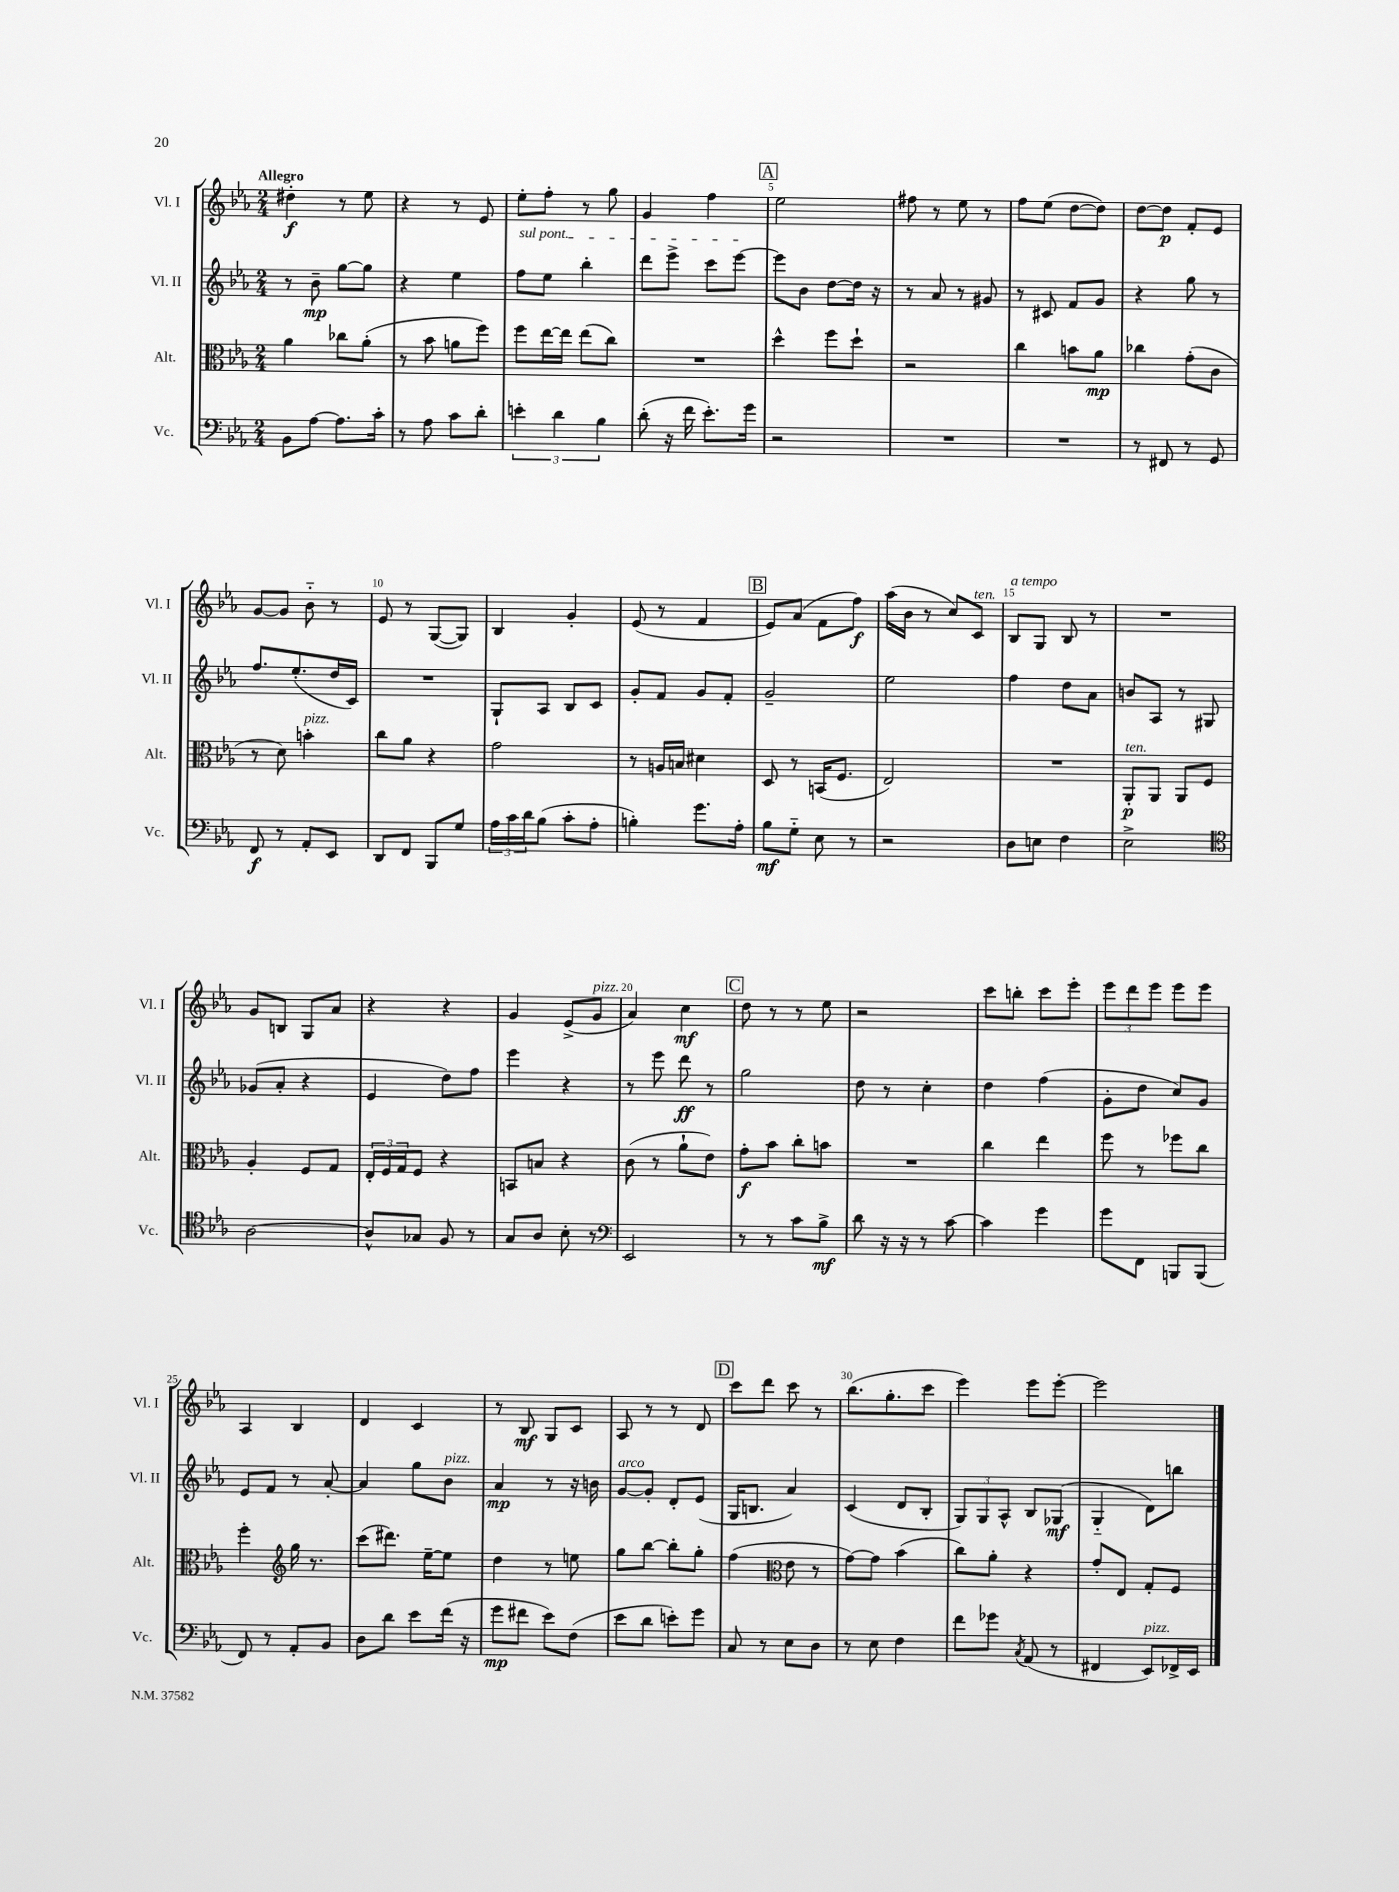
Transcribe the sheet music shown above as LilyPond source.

<<
\new StaffGroup <<
\new Staff = "s0" \with { instrumentName = "Vl. I" shortInstrumentName = "Vl. I" } {
    \clef treble \key ees \major \numericTimeSignature \time 2/4 \tempo "Allegro"
    dis''4-.\f r8 ees''8 |
    r4 r8 ees'8 |
    ees''8-. f''8-. r8 g''8 |
    g'4 f''4 |
    \mark \markup { \box "A" } ees''2 |
    fis''8 r8 ees''8 r8 |
    f''8 ees''8( d''8~ d''8) |
    d''8~ d''8\p f'8-. ees'8 |
    g'8~ g'8 bes'8-_ r8 |
    ees'8 r8 g8~( g8) |
    bes4 g'4-. |
    ees'8( r8 f'4 |
    \mark \markup { \box "B" } ees'8) aes'8( f'8 f''8\f) |
    aes''16( bes'16 r8 c''8) c'8^\markup { \italic "ten." } |
    bes8^\markup { \italic "a tempo" } g8 bes8 r8 |
    R2 |
    g'8 b8 g8 aes'8 |
    r4 r4 |
    g'4 ees'8->( g'8^\markup { \italic "pizz." } |
    aes'4) c''4\mf |
    \mark \markup { \box "C" } d''8 r8 r8 ees''8 |
    r2 |
    c'''8 b''8-. c'''8 ees'''8-. |
    \tuplet 3/2 { ees'''8 d'''8 ees'''8 } ees'''8 ees'''8 |
    aes4 bes4 |
    d'4 c'4 |
    r8 bes8\mf g8 c'8 |
    aes8 r8 r8 d'8 |
    \mark \markup { \box "D" } c'''8 d'''8 c'''8 r8 |
    bes''8.( g''8.-. c'''8 |
    ees'''4) ees'''8 ees'''8~-. |
    ees'''2 \bar "|." |
}
\new Staff = "s1" \with { instrumentName = "Vl. II" shortInstrumentName = "Vl. II" } {
    \clef treble \key ees \major \numericTimeSignature \time 2/4
    r8 bes'8--\mp g''8~ g''8 |
    r4 ees''4 |
    \once \override TextSpanner.bound-details.left.text = \markup { \italic "sul pont." } f''8\startTextSpan ees''8 bes''4-. |
    d'''8 ees'''8-> c'''8 ees'''8~\stopTextSpan |
    \mark \markup { \box "A" } ees'''8 bes'8 d''8~ d''16 r16 |
    r8 aes'8 r8 gis'8 |
    r8 cis'8 f'8 g'8 |
    r4 g''8 r8 |
    f''8. ees''8.-.( d''16 c'16) |
    R2 |
    g8-! aes8 bes8 c'8 |
    g'8-. f'8 g'8 f'8-. |
    \mark \markup { \box "B" } g'2-- |
    ees''2 |
    f''4 d''8 aes'8 |
    b'8 aes8 r8 gis8 |
    ges'8( aes'8-. r4 |
    ees'4 d''8) f''8 |
    ees'''4 r4 |
    r8 ees'''8 d'''8\ff r8 |
    \mark \markup { \box "C" } g''2 |
    d''8 r8 c''4-. |
    d''4 f''4( |
    g'8-. d''8 c''8) g'8 |
    ees'8 f'8 r8 aes'8~-. |
    aes'4 g''8 bes'8^\markup { \italic "pizz." } |
    aes'4\mp r8 r16 b'16 |
    g'8~^\markup { \italic "arco" } g'8-. d'8-. ees'8( |
    \mark \markup { \box "D" } g16 b8. aes'4) |
    c'4( d'8 bes8-. |
    \tuplet 3/2 { g8) g8 aes8-^ } bes8 ges8\mf( |
    g4-_ d'8) b''8 \bar "|." |
}
\new Staff = "s2" \with { instrumentName = "Alt." shortInstrumentName = "Alt." } {
    \clef alto \key ees \major \numericTimeSignature \time 2/4
    aes'4 ces''8 aes'8-.( |
    r8 bes'8 a'8 f''8) |
    f''8 ees''16~ ees''16 ees''8( c''8) |
    R2 |
    \mark \markup { \box "A" } d''4-^ f''8 d''8-! |
    r2 |
    c''4 b'8 aes'8\mp |
    ces''4 g'8-.( c'8 |
    r8 d'8) b'4-.^\markup { \italic "pizz." } |
    c''8 aes'8 r4 |
    g'2 |
    r8 a16 b16 dis'4 |
    \mark \markup { \box "B" } d8 r8 b,16( f8. |
    ees2) |
    R2 |
    aes,8-.\p^\markup { \italic "ten." } aes,8 aes,8 f8 |
    aes4-. f8 g8 |
    \tuplet 3/2 { ees16-. f16 g16 } f8 r4 |
    b,8 b8 r4 |
    c'8( r8 aes'8-! ees'8) |
    \mark \markup { \box "C" } g'8-.\f bes'8 c''8-. b'8 |
    R2 |
    c''4 ees''4 |
    f''8 r8 fes''8 c''8 |
    f''4-. \clef treble g''16 r8. |
    c'''8( dis'''8.) ees''16~-- ees''8 |
    d''4 r8 e''8 |
    g''8 bes''8~ bes''8-. g''8-. |
    \mark \markup { \box "D" } f''4( \clef alto ees'8 r8 |
    g'8~) g'8 bes'4( |
    c''8) aes'8-. r4 |
    g'8-. ees8 g8-. f8 \bar "|." |
}
\new Staff = "s3" \with { instrumentName = "Vc." shortInstrumentName = "Vc." } {
    \clef bass \key ees \major \numericTimeSignature \time 2/4
    bes,8 aes8~ aes8. c'16-. |
    r8 aes8 c'8 d'8-. |
    \tuplet 3/2 { e'4-. d'4 bes4 } |
    d'8-.( r16 f'16 ees'8.-.) g'16 |
    \mark \markup { \box "A" } r2 |
    R2 |
    R2 |
    r8 fis,8 r8 g,8 |
    f,8\f r8 aes,8-. ees,8 |
    d,8 f,8 bes,,8 g8 |
    \tuplet 3/2 { aes16 c'16 d'16 } bes8( c'8-. aes8-. |
    b4-.) g'8. aes16-. |
    \mark \markup { \box "B" } bes8\mf g8-_ ees8 r8 |
    r2 |
    d8 e8 f4 |
    ees2-> |
    \clef tenor aes2~ |
    aes8-^ ges8 f8 r8 |
    g8 aes8 bes8-. r8 |
    \clef bass ees,2 |
    \mark \markup { \box "C" } r8 r8 c'8 bes8->\mf |
    d'8 r16 r16 r8 c'8~ |
    c'4 g'4 |
    g'8 f,8 b,,8 b,,8( |
    f,8) r8 aes,8-. bes,8 |
    d8 d'8 ees'8 f'16( r16 |
    g'8\mp fis'8 ees'8) f8( |
    ees'8 d'8 e'8-.) g'8 |
    \mark \markup { \box "D" } c8 r8 ees8 d8 |
    r8 ees8 f4 |
    f'8 ges'8 \acciaccatura { c8 } aes,8( r8 |
    fis,4 ees,8^\markup { \italic "pizz." }) fes,16-> ees,16 \bar "|." |
}
>>
>>
\layout { \context { \Score \override BarNumber.break-visibility = ##(#f #t #t) barNumberVisibility = #(every-nth-bar-number-visible 5) } }
